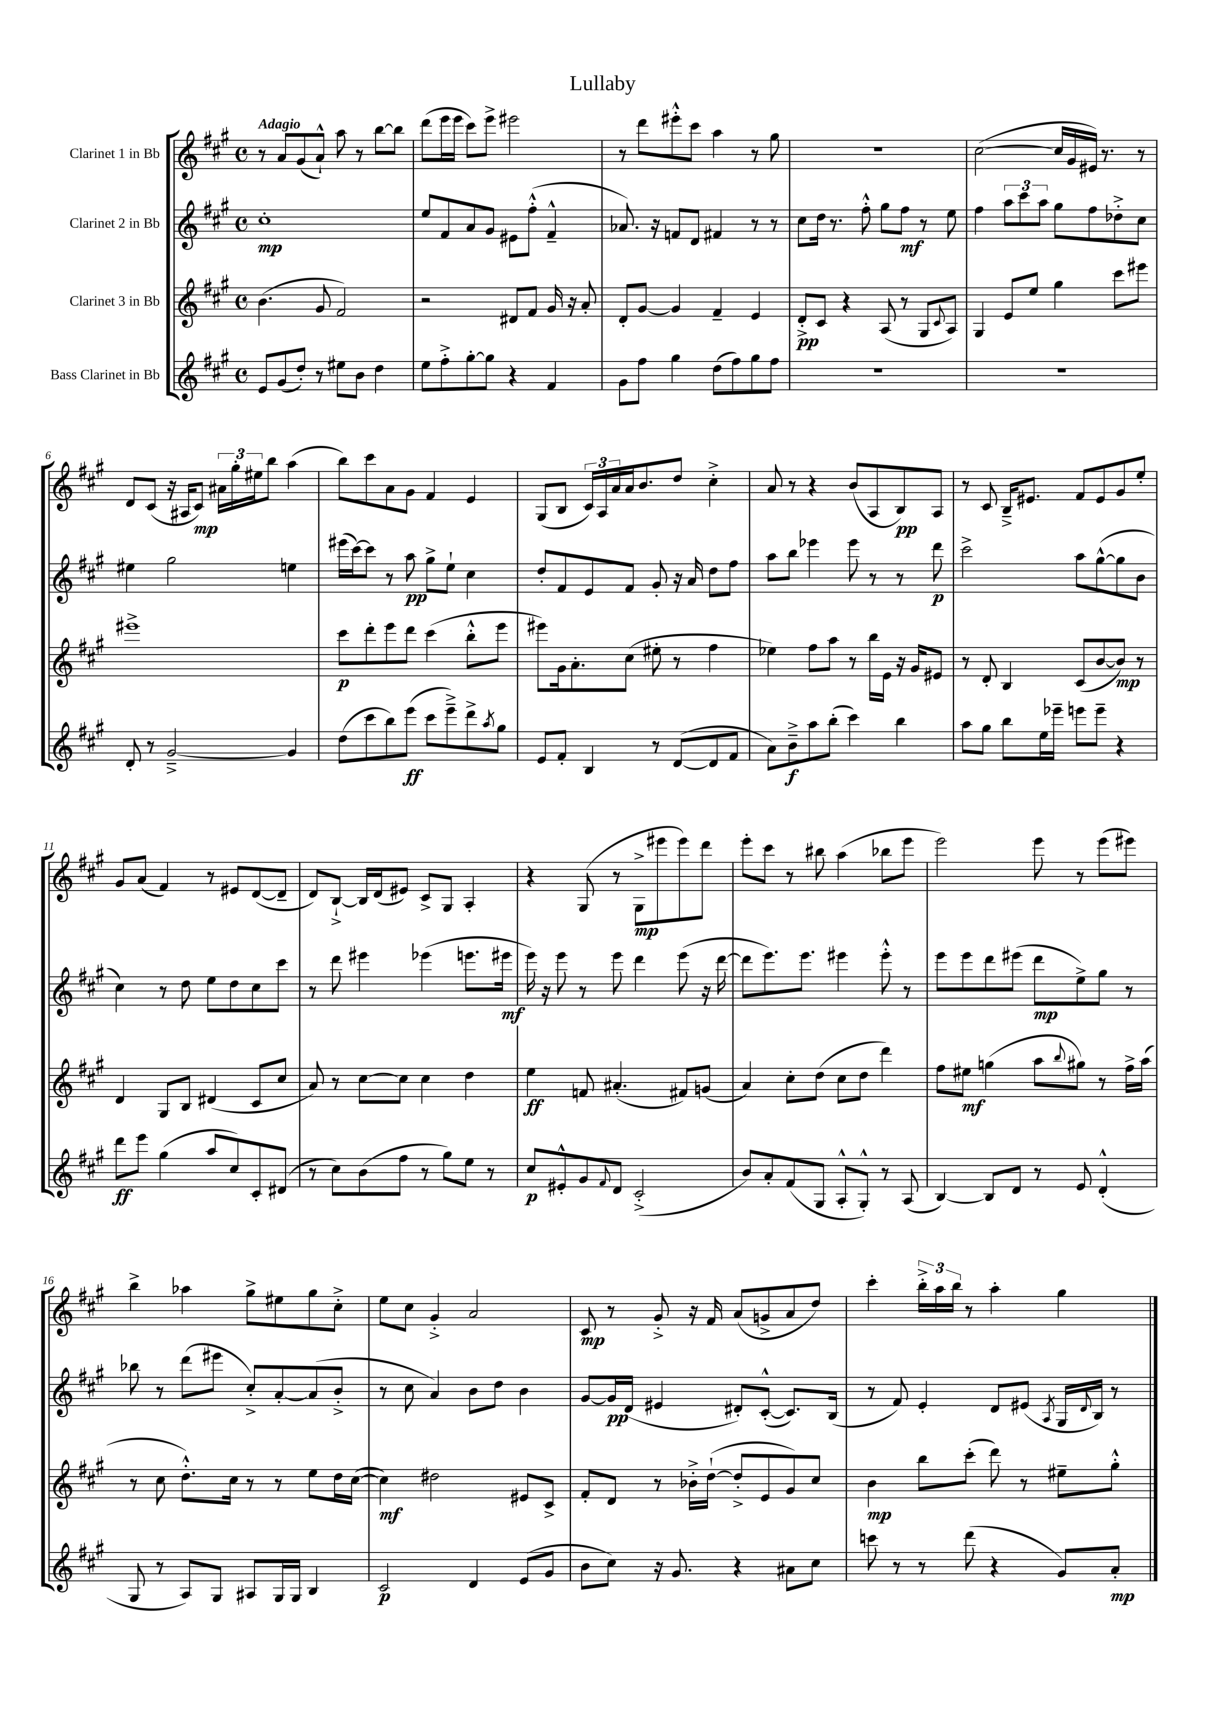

**kern	**dynam	**kern	**dynam	**kern	**dynam	**kern	**dynam
*part4	*part4	*part3	*part3	*part2	*part2	*part1	*part1
*staff4	*staff4	*staff3	*staff3	*staff2	*staff2	*staff1	*staff1
*I"Bass Clarinet in Bb	*	*I"Clarinet 3 in Bb	*	*I"Clarinet 2 in Bb	*	*I"Clarinet 1 in Bb	*
*clefG2	*	*clefG2	*	*clefG2	*	*clefG2	*
*k[f#c#g#]	*	*k[f#c#g#]	*	*k[f#c#g#]	*	*k[f#c#g#]	*
*M4/4	*	*M4/4	*	*M4/4	*	*M4/4	*
*met(c)	*	*met(c)	*	*met(c)	*	*met(c)	*
=1	=1	=1	=1	=1	=1	=1	=1
!	!	!	!	!	!	!LO:TX:a:B:t=Adagio	!
8e/L	.	(4.b\	.	1cc#'	mp	8r	.
(8g#/	.	.	.	.	.	8a/L	.
8dd'/J)	.	.	.	.	.	(8g#/	.
8r	.	8g#/	.	.	.	8a`^^/J)	.
8ee#X\L	.	2f#/)	.	.	.	8aa\	.
8b\J	.	.	.	.	.	8r	.
4dd\	.	.	.	.	.	[8bb\L	.
.	.	.	.	.	.	8bb\J]	.
=2	=2	=2	=2	=2	=2	=2	=2
8ee\L	.	2r	.	8ee/L	.	(8ddd\L	.
8ff#'^\	.	.	.	8f#/	.	16eee\L	.
.	.	.	.	.	.	16eee\JJ	.
[8gg#'\	.	.	.	8a/	.	8ccc#\L)	.
8gg#\J]	.	.	.	8g#/J	.	8eee^\J	.
4r	.	8d#X/L	.	8e#X\L	.	2eee#X\	.
.	.	8f#/J	.	(8ff#'^^\J	.	.	.
4f#/	.	16g#/	.	4f#~^^/	.	.	.
.	.	16r	.	.	.	.	.
.	.	8a'/	.	.	.	.	.
=3	=3	=3	=3	=3	=3	=3	=3
8g#\L	.	8d'/L	.	8.a-X/)	.	8r	.
8ff#\J	.	[8g#/J	.	.	.	8ddd\L	.
.	.	.	.	16r	.	.	.
4gg#\	.	4g#/]	.	8fn/L	.	8eee#X'^^\	.
.	.	.	.	8d/J	.	8ccc#\J	.
(8dd\L	.	4f#~/	.	4f#X/	.	4aa\	.
8ff#\)	.	.	.	.	.	.	.
8gg#\	.	4e/	.	8r	.	8r	.
8ff#\J	.	.	.	8r	.	8gg#\	.
=4	=4	=4	=4	=4	=4	=4	=4
1r	.	8d'^/L	pp	8cc#\L	.	1r	.
.	.	8c#/J	.	16dd\Jk	.	.	.
.	.	.	.	8.r	.	.	.
.	.	4r	.	.	.	.	.
.	.	.	.	8ff#'^^\	.	.	.
.	.	(8A/	.	8gg#\L	.	.	.
.	.	8r	.	8ff#\J	mf	.	.
.	.	8G#/L	.	8r	.	.	.
.	.	8qqc#/	.	.	.	.	.
.	.	8A/J)	.	8ee\	.	.	.
=5	=5	=5	=5	=5	=5	=5	=5
1r	.	4G#/	.	4ff#\	.	([2cc#\	.
.	.	8e/L	.	12aa\L	.	.	.
.	.	.	.	12ccc#\	.	.	.
.	.	8ee/J	.	.	.	.	.
.	.	.	.	12aa\J	.	.	.
.	.	4gg#\	.	8gg#\L	.	16cc#/LL]	.
.	.	.	.	.	.	16g#/	.
.	.	.	.	8ff#\	.	16e#X/JJ)	.
.	.	.	.	.	.	8.r	.
.	.	8ccc#\L	.	8dd-X'^\	.	.	.
.	.	8eee#X\J	.	8cc#\J	.	8r	.
!!LO:LB:g=z
=6	=6	=6	=6	=6	=6	=6	=6
8d'/	.	1eee#X^	.	4ee#X\	.	8d/L	.
8r	.	.	.	.	.	(8c#/J	.
[2g#~^/	.	.	.	2gg#\	.	16r	.
.	.	.	.	.	.	16A#X/KL	.
.	.	.	.	.	.	8c#/J)	mp
.	.	.	.	.	.	24a#X\LL	.
.	.	.	.	.	.	24gg#'\	.
.	.	.	.	.	.	24ee#X\J	.
.	.	.	.	.	.	8bb\J	.
4g#/]	.	.	.	4een\	.	(4aa\	.
=7	=7	=7	=7	=7	=7	=7	=7
(8dd\L	.	8ccc#\L	p	(16eee#X\LL	.	8bb\L)	.
.	.	.	.	[16ccc#\J)	.	.	.
8ccc#\	.	8ddd'\	.	8ccc#\J]	.	8ccc#\	.
8bb\)	.	8eee\	.	8r	.	8a\	.
(8eee\J	ff	8ddd\J	.	8aa\	pp	8g#\J	.
8ccc#\L	.	(4ccc#\	.	8gg#^\L	.	4f#/	.
8eee~^\)	.	.	.	8ee`\J	.	.	.
8ddd^\	.	8bb'^^\L	.	4cc#\	.	4e/	.
8qaa/	.	.	.	.	.	.	.
8gg#\J	.	8eee\J	.	.	.	.	.
=8	=8	=8	=8	=8	=8	=8	=8
8e/L	.	8eee#X\L)	.	8dd'/L	.	(8G#/L	.
8f#'/J	.	16g#\k	.	8f#/	.	8B/J	.
.	.	8.a'\	.	.	.	.	.
4B/	.	.	.	8e/	.	24c#/LL)	.
.	.	.	.	.	.	24A/	.
.	.	.	.	.	.	24a/	.
.	.	(8cc#\J	.	8f#/J	.	16a/J	.
.	.	.	.	.	.	8.b/	.
8r	.	8ee#X'\	.	8g#'/	.	.	.
([8d/L	.	8r	.	16r	.	8dd/J	.
.	.	.	.	16a/	.	.	.
8d/]	.	4ff#\	.	8dd\L	.	4cc#'^\	.
8f#/J	.	.	.	8ff#\J	.	.	.
=9	=9	=9	=9	=9	=9	=9	=9
8a\L)	.	4ee-X\)	.	8aa\L	.	8a/	.
8b~^\	f	.	.	8bb\J	.	8r	.
8aa\	.	8ff#\L	.	4eee-X\	.	4r	.
(8bb'\J	.	8aa\J	.	.	.	.	.
4ccc#\)	.	8r	.	8eee-\	.	(8b/L	.
.	.	16bb\LL	.	8r	.	8A/	.
.	.	16e\JJ	.	.	.	.	.
4bb\	.	16r	.	8r	.	8B/)	pp
.	.	16g#/KL	.	.	.	.	.
.	.	8e#X/J	.	8ddd\	p	8A/J	.
=10	=10	=10	=10	=10	=10	=10	=10
8aa\L	.	8r	.	2ccc#^\	.	8r	.
8gg#\J	.	8d'/	.	.	.	8c#/	.
8bb\L	.	4B/	.	.	.	16B~^/KL	.
.	.	.	.	.	.	8.e#X/J	.
16ee\L	.	.	.	.	.	.	.
16eee-X~\JJ	.	.	.	.	.	.	.
8eeen\L	.	(8c#/L	.	8aa\L	.	8f#/L	.
8eee~\J	.	[8b/	.	([8gg#^^\	.	8e#/	.
4r	.	8b/J])	mp	8gg#\]	.	8g#/	.
.	.	8r	.	8b\J	.	8ee'/J	.
!!LO:LB:g=z
=11	=11	=11	=11	=11	=11	=11	=11
8ddd\L	ff	4d/	.	4cc#\)	.	8g#/L	.
8eee\J	.	.	.	.	.	(8a/J	.
(4gg#\	.	8G#/L	.	8r	.	4f#/)	.
.	.	8B/J	.	8dd\	.	.	.
8aa/L	.	(4d#X/	.	8ee\L	.	8r	.
8cc#/)	.	.	.	8dd\	.	8e#X/L	.
8c#'/	.	8c#/L	.	8cc#\	.	([8d/	.
(8d#X/J	.	8cc#/J	.	8ccc#\J	.	8d~/J]	.
=12	=12	=12	=12	=12	=12	=12	=12
8r	.	8a/)	.	8r	.	8d/L)	.
8cc#\L)	.	8r	.	8ddd\	.	[8B`^/J	.
(8b\	.	[8cc#\L	.	4eee#X\	.	16B/LL]	.
.	.	.	.	.	.	(16d/J	.
8ff#\J	.	8cc#\J]	.	.	.	8e#X/J)	.
8r	.	4cc#\	.	(4eee-X\	.	8c#^/L	.
8gg#\L)	.	.	.	.	.	8G#/J	.
8ee\J	.	4dd\	.	8.eeen\L	.	4A'/	.
8r	.	.	.	.	.	.	.
.	.	.	.	16eee#X\Jk	mf	.	.
=13	=13	=13	=13	=13	=13	=13	=13
8cc#/L	p	4ee\	ff	16eee\)	.	4r	.
.	.	.	.	16r	.	.	.
8e#X'^^/	.	.	.	8eee\	.	.	.
8g#/	.	8fn/	.	8r	.	(8G#/	.
8qqf#/	.	.	.	.	.	.	.
8d/J	.	(4.a#X'/	.	8eee\	.	8r	.
(2c#'^/	.	.	.	4ddd\	.	8G#^\L	mp
.	.	.	.	.	.	8eee#X\	.
.	.	8f#X/L)	.	(8eee\	.	8eee#\)	.
.	.	(8gn/J	.	16r	.	8ddd\J	.
.	.	.	.	[16ddd\	.	.	.
=14	=14	=14	=14	=14	=14	=14	=14
8b/L)	.	4a/)	.	8ddd\L]	.	8eee'\L	.
8a'/	.	.	.	8.eee\)	.	8ccc#\J	.
(8f#/	.	8cc#'\L	.	.	.	8r	.
.	.	.	.	8.eee\J	.	.	.
8G#/J	.	(8dd\J	.	.	.	8bb#X\	.
8A'^^/L	.	8cc#\L	.	4eee#X\	.	(4aa\	.
8G#'^^/J)	.	8dd\J	.	.	.	.	.
8r	.	4ddd\)	.	8eee#'^^\	.	8bb-X\L	.
(8A/	.	.	.	8r	.	8eee\J	.
=15	=15	=15	=15	=15	=15	=15	=15
[4B/)	.	8ff#\L	.	8eee\L	.	2eee\)	.
.	.	8ee#X\J	mf	8eee\	.	.	.
8B/L]	.	(4ggn\	.	8ddd\	.	.	.
8d/J	.	.	.	(8eee#X\J	.	.	.
8r	.	8aa\L	.	8ddd\L	mp	8eee\	.
.	.	8qqbb/	.	.	.	.	.
8e/	.	8gg#X\J)	.	8ee^\)	.	8r	.
(4d'^^/	.	8r	.	8gg#\J	.	(8eee\L	.
.	.	16ff#^\LL	.	8r	.	8eee#X\J)	.
.	.	(16aa\JJ	.	.	.	.	.
!!LO:LB:g=z
=16	=16	=16	=16	=16	=16	=16	=16
8G#/	.	8r	.	8bb-X\	.	4bb^\	.
8r	.	8cc#\	.	8r	.	.	.
8A/L)	.	8.dd'^^\L)	.	(8ddd\L	.	4aa-X\	.
8G#/J	.	.	.	8eee#X\J	.	.	.
.	.	16cc#\Jk	.	.	.	.	.
8A#X/L	.	8r	.	8cc#'^/L)	.	8gg#^\L	.
16G#/L	.	8r	.	[8a'/	.	8ee#X\	.
16G#/JJ	.	.	.	.	.	.	.
4B/	.	8ee\L	.	(8a/]	.	8gg#\	.
.	.	16dd\L	.	8b'^/J	.	8cc#'^\J	.
.	.	([16cc#\JJ	.	.	.	.	.
=17	=17	=17	=17	=17	=17	=17	=17
2c#/	p	4cc#\])	mf	8r	.	8ee\L	.
.	.	.	.	8cc#\	.	8cc#\J	.
.	.	2dd#X\	.	4a/)	.	4g#'^/	.
4d/	.	.	.	8b\L	.	2a/	.
.	.	.	.	8dd\J	.	.	.
(8e/L	.	8e#X/L	.	4b\	.	.	.
8g#/J	.	8c#^/J	.	.	.	.	.
=18	=18	=18	=18	=18	=18	=18	=18
8b\L	.	8f#'/L	.	[8g#/L	.	8c#/	mp
8cc#\J)	.	8d/J	.	16g#/L]	pp	8r	.
.	.	.	.	(16d/JJ	.	.	.
16r	.	8r	.	4e#X/	.	8g#'^/	.
8.g#/	.	.	.	.	.	.	.
.	.	16b-X'^\LL	.	.	.	16r	.
.	.	([16dd`\JJ	.	.	.	16f#/	.
4r	.	8dd'^/L]	.	8d#X'/L)	.	(8a/L	.
.	.	8e/	.	([8c#'^^/J	.	8gn^/	.
8a#X\L	.	8g#/)	.	8.c#/L])	.	8a/	.
8cc#\J	.	8cc#/J	.	.	.	8dd/J)	.
.	.	.	.	(16B/Jk	.	.	.
=19	=19	=19	=19	=19	=19	=19	=19
8cccn\	.	4b\	mp	8r	.	4ccc#'\	.
8r	.	.	.	8f#/)	.	.	.
8r	.	8bb\L	.	4e'/	.	24bb'^\LL	.
.	.	.	.	.	.	24aa\	.
.	.	.	.	.	.	24bb\JJ	.
(8ddd\	.	(8ccc#'\J	.	.	.	8r	.
4r	.	8ddd\)	.	8d/L	.	4aa'\	.
.	.	8r	.	(8e#X/J	.	.	.
.	.	.	.	8qA/	.	.	.
8g#/L)	.	8ee#X~\L	.	16G#/LL	.	4gg#\	.
.	.	.	.	8qqd/	.	.	.
.	.	.	.	16B/JJ)	.	.	.
8a'/J	mp	8gg#'^^\J	.	8r	.	.	.
==	==	==	==	==	==	==	==
*-	*-	*-	*-	*-	*-	*-	*-
